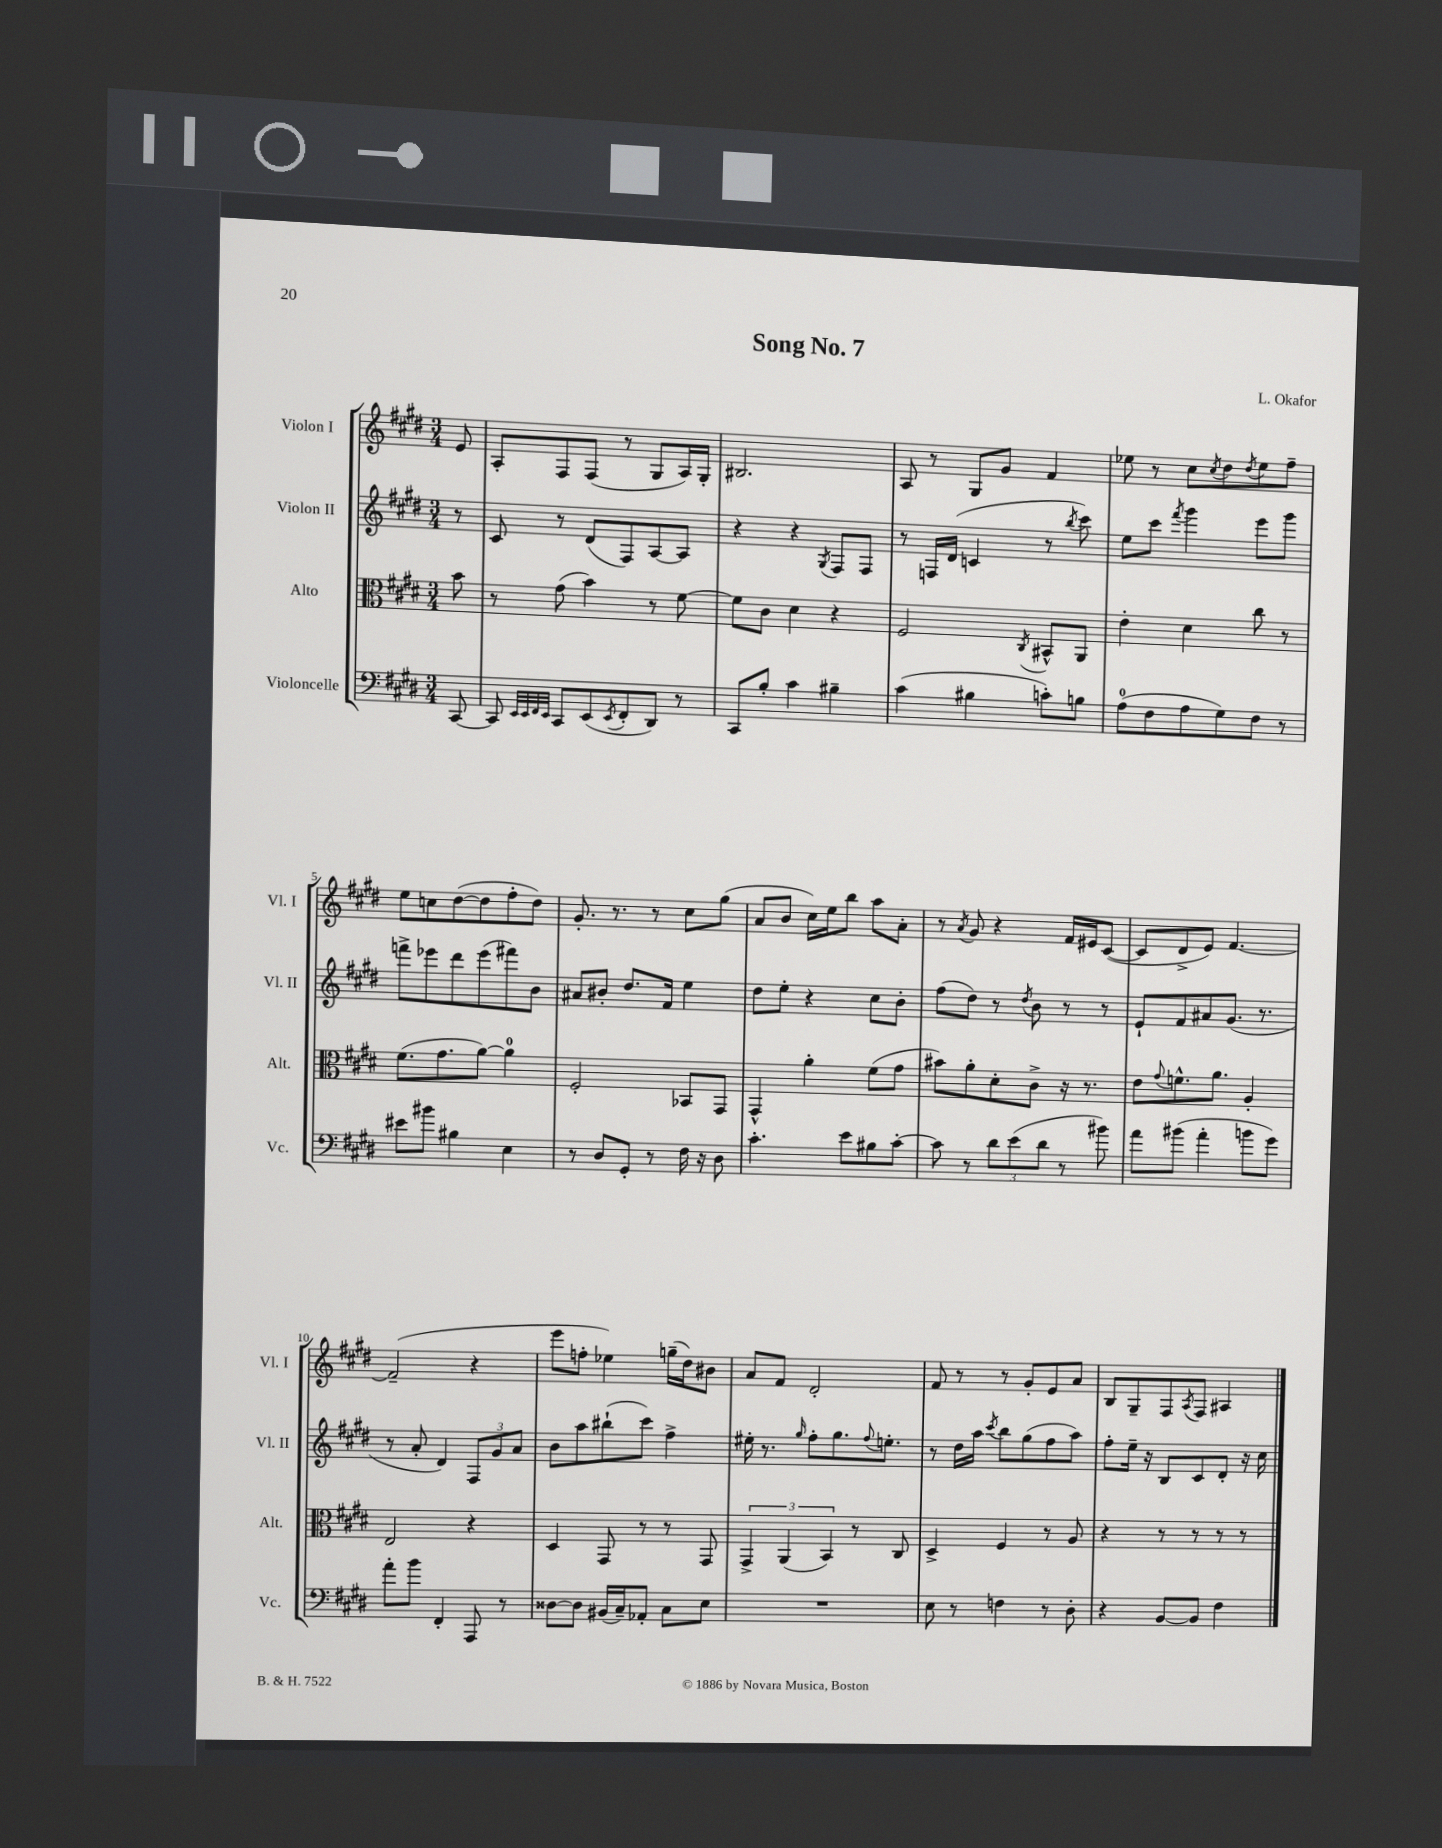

**kern	**kern	**kern	**kern
*part4	*part3	*part2	*part1
*staff4	*staff3	*staff2	*staff1
*I"Violoncelle	*I"Alto	*I"Violon II	*I"Violon I
*I'Vc.	*I'Alt.	*I'Vl. II	*I'Vl. I
*clefF4	*clefC3	*clefG2	*clefG2
*k[f#c#g#d#]	*k[f#c#g#d#]	*k[f#c#g#d#]	*k[f#c#g#d#]
*M3/4	*M3/4	*M3/4	*M3/4
=	=	=	=
[8CC#/	8b\	8r	8e/
=1	=1	=1	=1
8CC#/]	8r	8c#/	8A'/L
32qqEE/LLL	.	.	.
32qqEE/	.	.	.
32qqFF#/	.	.	.
32qqEE/JJJ	.	.	.
8CC#/L	(8g#\	8r	8F#/
(8EE/	4b\)	(8d#/L	(8F#/J
8qEE/	.	.	.
8FF#'/	.	8F#/)	8r
8DD#/J)	8r	[8A/	8G#/L
8r	[8f#\	8A/J]	16A/L)
.	.	.	16G#'/JJ
=2	=2	=2	=2
8CC#/L	8f#\L]	4r	2.B#X/
8B'/J	8c#\J	.	.
4c#\	4d#\	4r	.
.	.	8qG#/	.
4B#X~\	4r	8F#/L	.
.	.	8F#/J	.
=3	=3	=3	=3
(4c#\	2F#/	8r	8A/
.	.	16Fn/LL	8r
.	.	(16d#/JJ	.
4B#X\	.	4cn/	8G#/L
.	.	.	8g#/J
.	8qC#/	.	.
8cn'\L)	8BB#X^^/L	8r	4f#/
.	.	8qbb/	.
8Bn\J	8AA/J	8ccc#\)	.
=4	=4	=4	=4
(8A\L	4e'\	8ee\L	8ee-X\
8F#\	.	8ccc#\J	8r
.	.	8qfff#/	.
8A\	4d#\	4ggg#\	8cc#\L
.	.	.	8qcc#/
8G#\)	.	.	8dd#\
.	.	.	8qdd#/
8F#\J	8cc#\	8eee\L	8ee-\
8r	8r	8ggg#\J	8ff#~\J
!!LO:LB:g=z
=5	=5	=5	=5
8e#X\L	(8.f#\L	8fffn^\L	8ee\L
8b#X\J	.	8eee-X\	8ccn\
.	8.g#\	.	.
4B#X\	.	8ddd#\	([8dd#\
.	[8a\J)	(8eee-\	8dd#\]
4E\	4a\]	8fff#X\)	8ff#'\
.	.	8b\J	8dd#\J)
=6	=6	=6	=6
8r	2F#'/	8a#X/L	8.g#'/
8D#/L	.	8b#X'/J	.
.	.	.	8.r
8GG#'/J	.	8.dd#/L	.
8r	.	.	8r
.	.	16f#/Jk	.
16F#\	8BB-X/L	4ee\	8cc#\L
16r	.	.	.
8D#\	8GG#/J	.	(8gg#\J
=7	=7	=7	=7
4.c#'\	4GG#^^/	8dd#\L	8a/L
.	.	8ee'\J	8b/J
.	4a'\	4r	16cc#\LL)
.	.	.	16ee\J
8e\L	.	.	8bb\J
8B#X\	(8f#\L	8cc#\L	8aa\L
[8c#'\J	8g#\J	8b'\J	8a'\J
=8	=8	=8	=8
8c#\]	8b#X\L)	(8ff#\L	8r
.	.	.	8qa/
8r	8a'\	8dd#\J)	8g#/
12d#\L	8d#'\	8r	4r
(12e\	.	.	.
.	.	8qdd#/	.
.	8c#^\J	8b\	.
12d#\J	.	.	.
8r	16r	8r	16f#/LL
.	8.r	.	16e#X/J
8b#X\)	.	8r	([8c#/J
=9	=9	=9	=9
8a\L	8e\L	8e`/L	8c#/L]
.	8qqg#/	.	.
(8b#X\J	8.fn^^\	8f#/	8d#^/
4a'\	.	8a#X/	8e/J)
.	8.a\J	.	.
.	.	(8.g#/J	[4.f#/
8bn\L	4A'/	.	.
.	.	8.r	.
8g#\J)	.	.	.
!!LO:LB:g=z
=10	=10	=10	=10
8a'\L	2E/	8r	(2f#~/]
8b\J	.	8a'/	.
4FF#'/	.	4d#/)	.
8AAA/	4r	12F#/L	4r
.	.	12g#/	.
8r	.	.	.
.	.	12a/J	.
=11	=11	=11	=11
[8D##X\L	4D#/	8b\L	8eee\L
8D##\J]	.	8aa\	8ffn'\J
(16BB#X/LL	8GG#/	(8bb#X`\	4ee-X\)
16C#~/J)	.	.	.
8AA-X'/J	8r	8ccc#\J)	.
8C#\L	8r	4ff#^\	(16ggn~\LL
.	.	.	16dd#\J)
8E\J	8GG#/	.	8b#X\J
=12	=12	=12	=12
2.r	6GG#^/	16ee#X'\	8a/L
.	.	8.r	.
.	.	.	8f#/J
.	(6AA/	.	.
.	.	16qqgg#/	.
.	.	8ff#'\L	2d#'/
.	6BB/)	.	.
.	.	8.gg#\	.
.	8r	.	.
.	.	8qqff#/	.
.	.	8.een'\J	.
.	8C#/	.	.
=13	=13	=13	=13
8E\	4D#^/	8r	8f#/
8r	.	16dd#\LL	8r
.	.	16aa\JJ	.
.	.	8qccc#/	.
4Fn\	4F#/	8bb\L	8r
.	.	(8gg#\	8g#'/L
8r	8r	8ff#\	8e/
8D#'\	8A/	8aa\J)	8a/J
=14	=14	=14	=14
4r	4r	8ff#'\L	8B/L
.	.	16ee~\Jk	8G#~/
.	.	16r	.
[8BB/L	8r	8B/L	8F#/
.	.	.	8qA/
8BB/J]	8r	8c#/	8F#/J
4F#\	8r	8d#'/J	4A#X/
.	8r	16r	.
.	.	16cc#\	.
==	==	==	==
*-	*-	*-	*-
